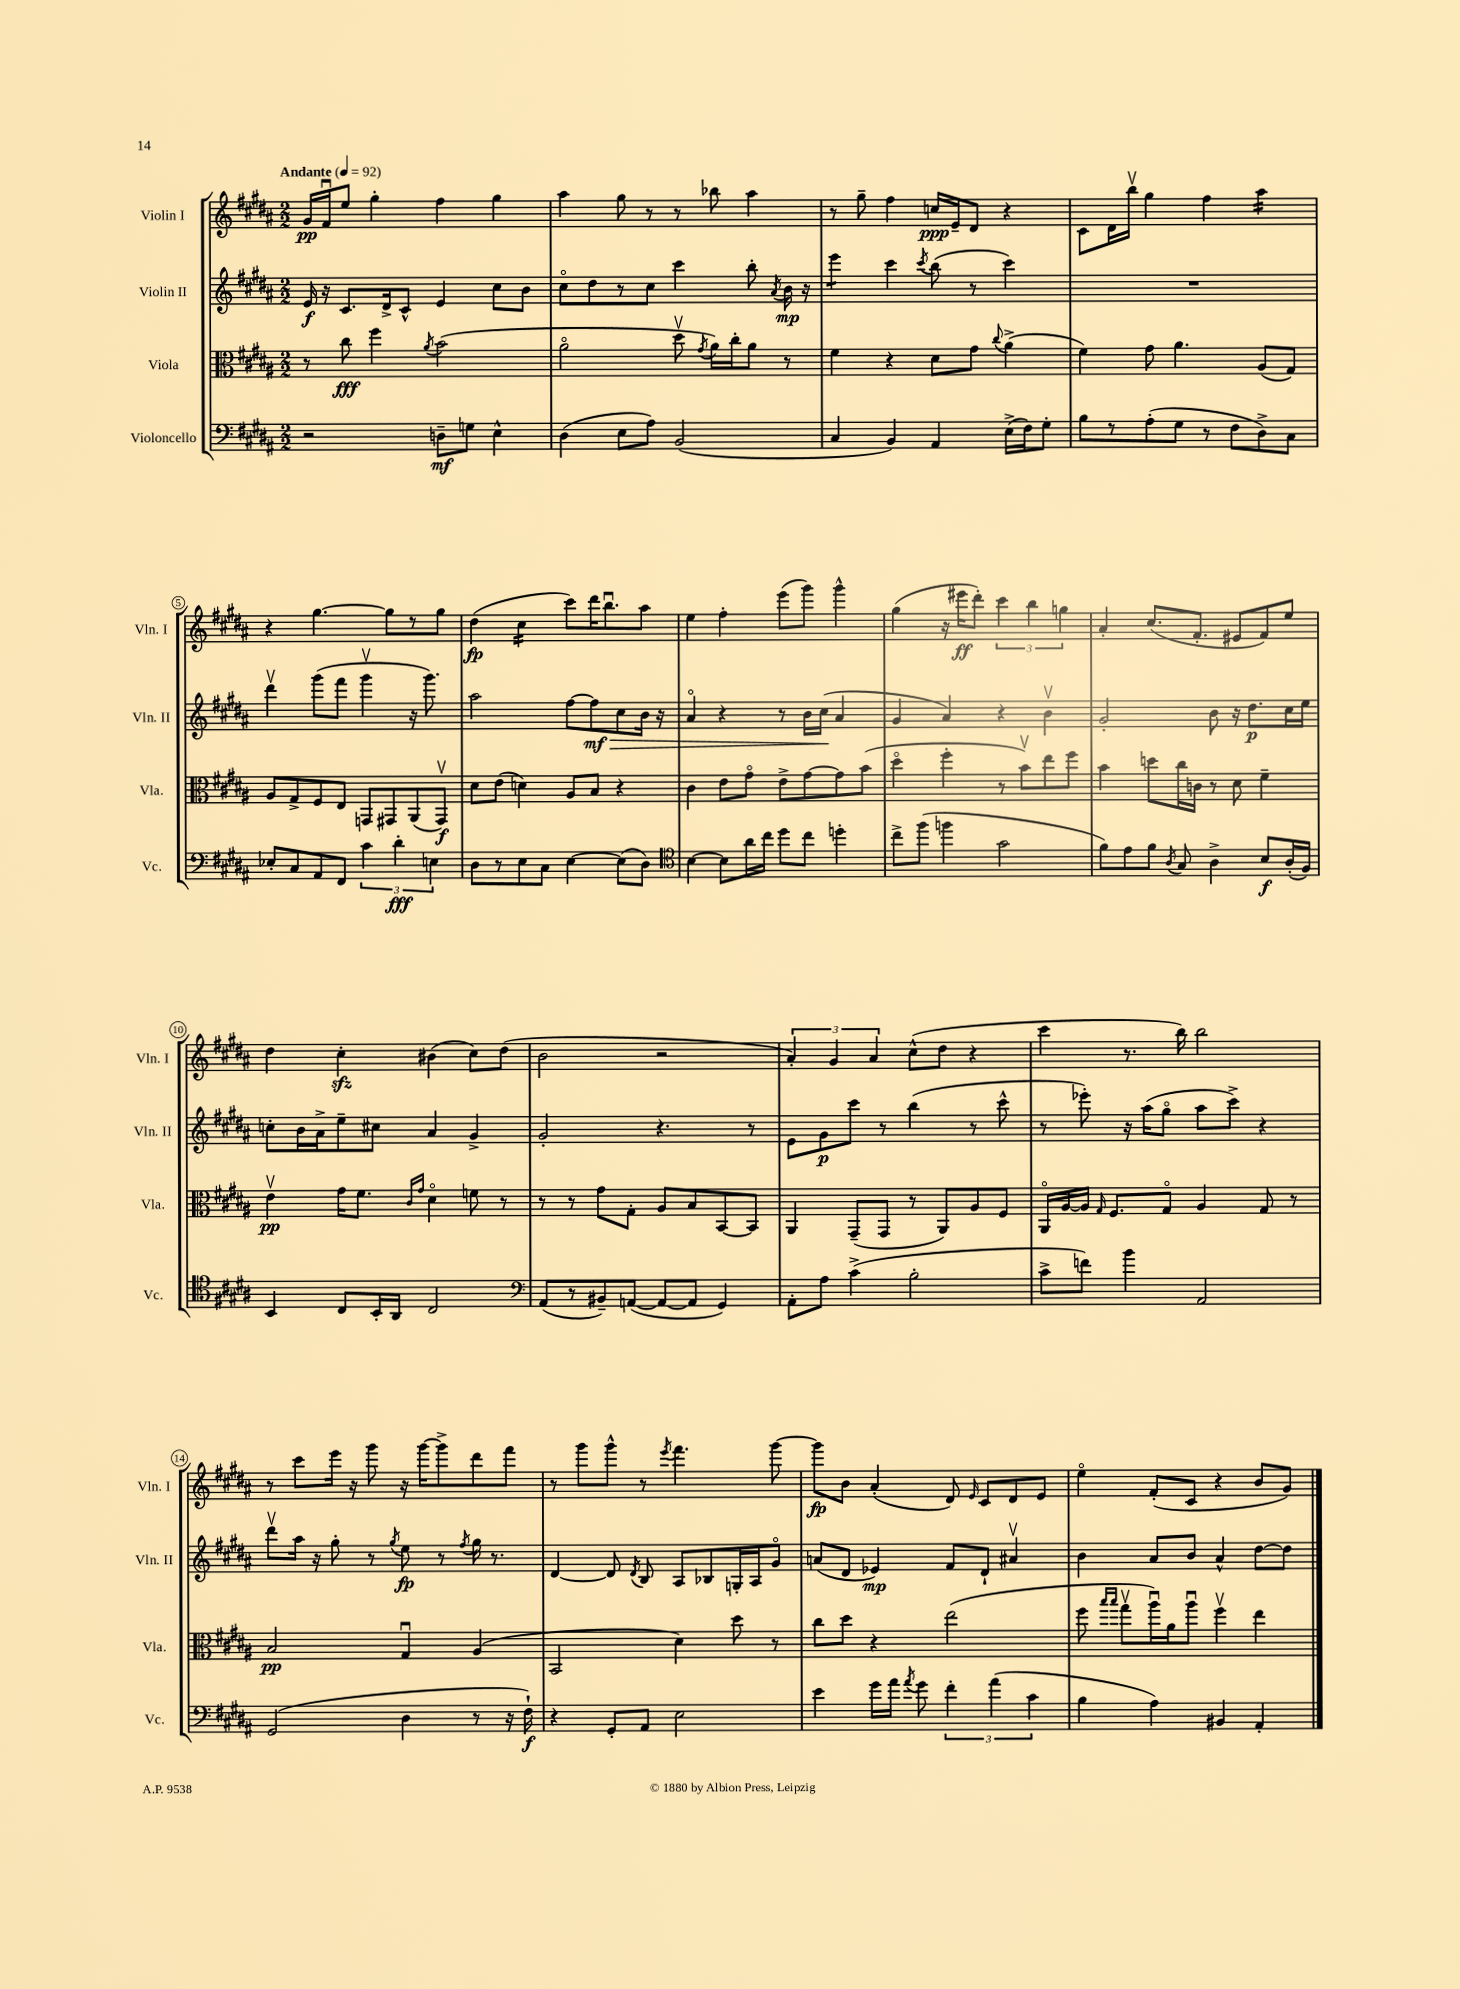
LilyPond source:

<<
\new StaffGroup <<
\new Staff = "s0" \with { instrumentName = "Violin I" shortInstrumentName = "Vln. I" } {
    \clef treble \key b \major \numericTimeSignature \time 2/2 \tempo "Andante" 4 = 92
    \autoBeamOff gis'16[\pp fis'16\downbow e''8] gis''4-. fis''4 gis''4 |
    ais''4 gis''8 r8 r8 bes''8 ais''4 |
    r8 gis''8-- fis''4 c''16[\ppp e'16-- dis'8] r4 |
    cis'8[ dis'16 b''16]\upbow gis''4 fis''4 ais''4:16 |
    r4 gis''4.~ gis''8[ r8 gis''8] |
    dis''4\fp( cis''4:16 cis'''8[) dis'''16 b''8.\downbow ais''8] |
    e''4 fis''4-. e'''8[( gis'''8]) gis'''4-^ |
    gis''4( r16 eis'''16[\ff dis'''8]-.) \tuplet 3/2 { cis'''4 b''4 g''4 } |
    ais'4-. cis''8.[( fis'8.]-. eis'8[ fis'8) e''8] |
    dis''4 cis''4-.\sfz bis'4( cis''8[) dis''8]( |
    b'2 r2 |
    \tuplet 3/2 { ais'4-.) gis'4 ais'4 } cis''8[-^( dis''8] r4 |
    cis'''4 r8. b''16) b''2 |
    r8 cis'''8[ e'''16] r16 gis'''8 r16 gis'''16[~ gis'''8-> dis'''8 fis'''8] |
    r8 gis'''8[ gis'''8]-^ r8 \acciaccatura { e'''8 } fis'''4. gis'''8~ |
    gis'''8[\fp b'8] ais'4-.( dis'8) \grace { e'16 } cis'8[ dis'8 e'8] |
    e''4\flageolet fis'8[-.( cis'8] r4 b'8[ gis'8]) \bar "|." |
}
\new Staff = "s1" \with { instrumentName = "Violin II" shortInstrumentName = "Vln. II" } {
    \clef treble \key b \major \numericTimeSignature \time 2/2
    \autoBeamOff e'16\f r16 cis'8.[ dis'16-> cis'8]-^ e'4 cis''8[ b'8] |
    cis''8[\flageolet dis''8 r8 cis''8] cis'''4 b''8-. \acciaccatura { ais'8 } b'16\mp r16 |
    e'''4:8 cis'''4 \acciaccatura { cis'''8 } b''8( r8 cis'''4) |
    R1 |
    dis'''4\upbow gis'''8[( fis'''8] gis'''4\upbow r16 gis'''8.) |
    ais''2 fis''8[~ fis''8\mf\> cis''8 b'16] r16 |
    ais'4\flageolet r4 r8 b'16[ cis''16]\!( ais'4 |
    gis'4 ais'4) r4 b'4\upbow |
    gis'2-. b'8 r16 dis''8.[\p cis''16 e''16] |
    c''8[-. b'16 ais'16-> e''8-- cis''8] ais'4 gis'4-> |
    gis'2-. r4. r8 |
    e'8[ gis'8\p cis'''8] r8 b''4( r8 cis'''8-^ |
    r8 ees'''8-.) r16 ais''16[( gis''8]\flageolet ais''8[ cis'''8]->) r4 |
    dis'''8[\upbow ais''16] r16 gis''8-. r8 \acciaccatura { gis''8 } e''8\fp r8 \acciaccatura { fis''8 } gis''16 r8. |
    dis'4~ dis'8 \acciaccatura { dis'8 } b8 ais8[ bes8 g16-. ais16 gis'8]\flageolet |
    a'8[( dis'8] ees'4\mp) fis'8[ dis'8]-! ais'4\upbow |
    b'4 ais'8[ b'8] ais'4-^ dis''8[~ dis''8] \bar "|." |
}
\new Staff = "s2" \with { instrumentName = "Viola" shortInstrumentName = "Vla." } {
    \clef alto \key b \major \numericTimeSignature \time 2/2
    \autoBeamOff r8 cis''8\fff fis''4 \acciaccatura { ais'8 } b'2( |
    ais'2\flageolet dis''8\upbow \acciaccatura { gis'8 } ais'16[) cis''16-. ais'8] r8 |
    fis'4 r4 dis'8[ gis'8] \appoggiatura { cis''8 } ais'4->( |
    fis'4) gis'8 ais'4. ais8[( gis8]) |
    ais8[ gis8-> fis8 e8] g,8[ gis,8 ais,8( gis,8]\upbow\f) |
    dis'8[ e'8]( d'4) ais8[ b8] r4 |
    cis'4 e'8[ gis'8]\flageolet e'8[-> gis'8~ gis'8 b'8]( |
    dis''4\flageolet fis''4-. r8 b'8[\upbow) e''8 fis''8] |
    b'4 d''8[ cis''16 c'16] r8 dis'8 fis'4-- |
    e'4\upbow\pp gis'16[ fis'8.] \grace { cis'16[ gis'16] } dis'4\flageolet f'8 r8 |
    r8 r8 gis'8[ gis8]-. ais8[ b8 b,8~ b,8] |
    ais,4 gis,8[--( gis,8] r8 ais,8[) ais8 fis8] |
    ais,16[\flageolet ais16~ ais16] \grace { gis16 } fis8.[ gis8]\flageolet ais4 gis8 r8 |
    b2\pp gis4\downbow ais4( |
    b,2 dis'4) dis''8 r8 |
    cis''8[ dis''8] r4 e''2( |
    fis''8 \grace { b''16[ b''16] } gis''8[\upbow ais''16\downbow) ais'16 ais''8]\downbow fis''4\upbow e''4 \bar "|." |
}
\new Staff = "s3" \with { instrumentName = "Violoncello" shortInstrumentName = "Vc." } {
    \clef bass \key b \major \numericTimeSignature \time 2/2
    \autoBeamOff r2 d8[--\mf g8] e4-^ |
    dis4( e8[ ais8]) b,2( |
    cis4 b,4) ais,4 e16[->( fis16) gis8]-. |
    b8[ r8 ais8-.( gis8] r8 fis8[ dis8->) cis8] |
    ees8[-. cis8 ais,8 fis,8] \tuplet 3/2 { cis'4 dis'4-.\fff e4 } |
    dis8[ r8 e8 cis8] e4~ e8[( dis8]) |
    \clef tenor b4~ b8[ ais'16 cis''16] dis''8[ cis''8] d''4-. |
    cis''8[-> fis''8]( f''4 gis'2 |
    fis'8[) e'8 fis'8] \acciaccatura { ais8 } gis8 ais4-> b8[\f ais16-.( fis16]) |
    b,4 cis8[ b,16-. ais,16] cis2 |
    \clef bass ais,8[( r8 bis,8--) a,8]~( a,8[~ a,8] gis,4) |
    ais,8[-. ais8] cis'4->( b2-. |
    cis'8[-> f'8]) b'4 ais,2 |
    gis,2( dis4 r8 r16 fis16-!\f) |
    r4 gis,8[-. ais,8] e2 |
    e'4 gis'16[ ais'16] \acciaccatura { ais'8 } gis'8 \tuplet 3/2 { fis'4-. ais'4( cis'4 } |
    b4 ais4) bis,4 ais,4-. \bar "|." |
}
>>
>>
\layout { \context { \Score \override BarNumber.stencil = #(make-stencil-circler 0.1 0.3 ly:text-interface::print) } }
